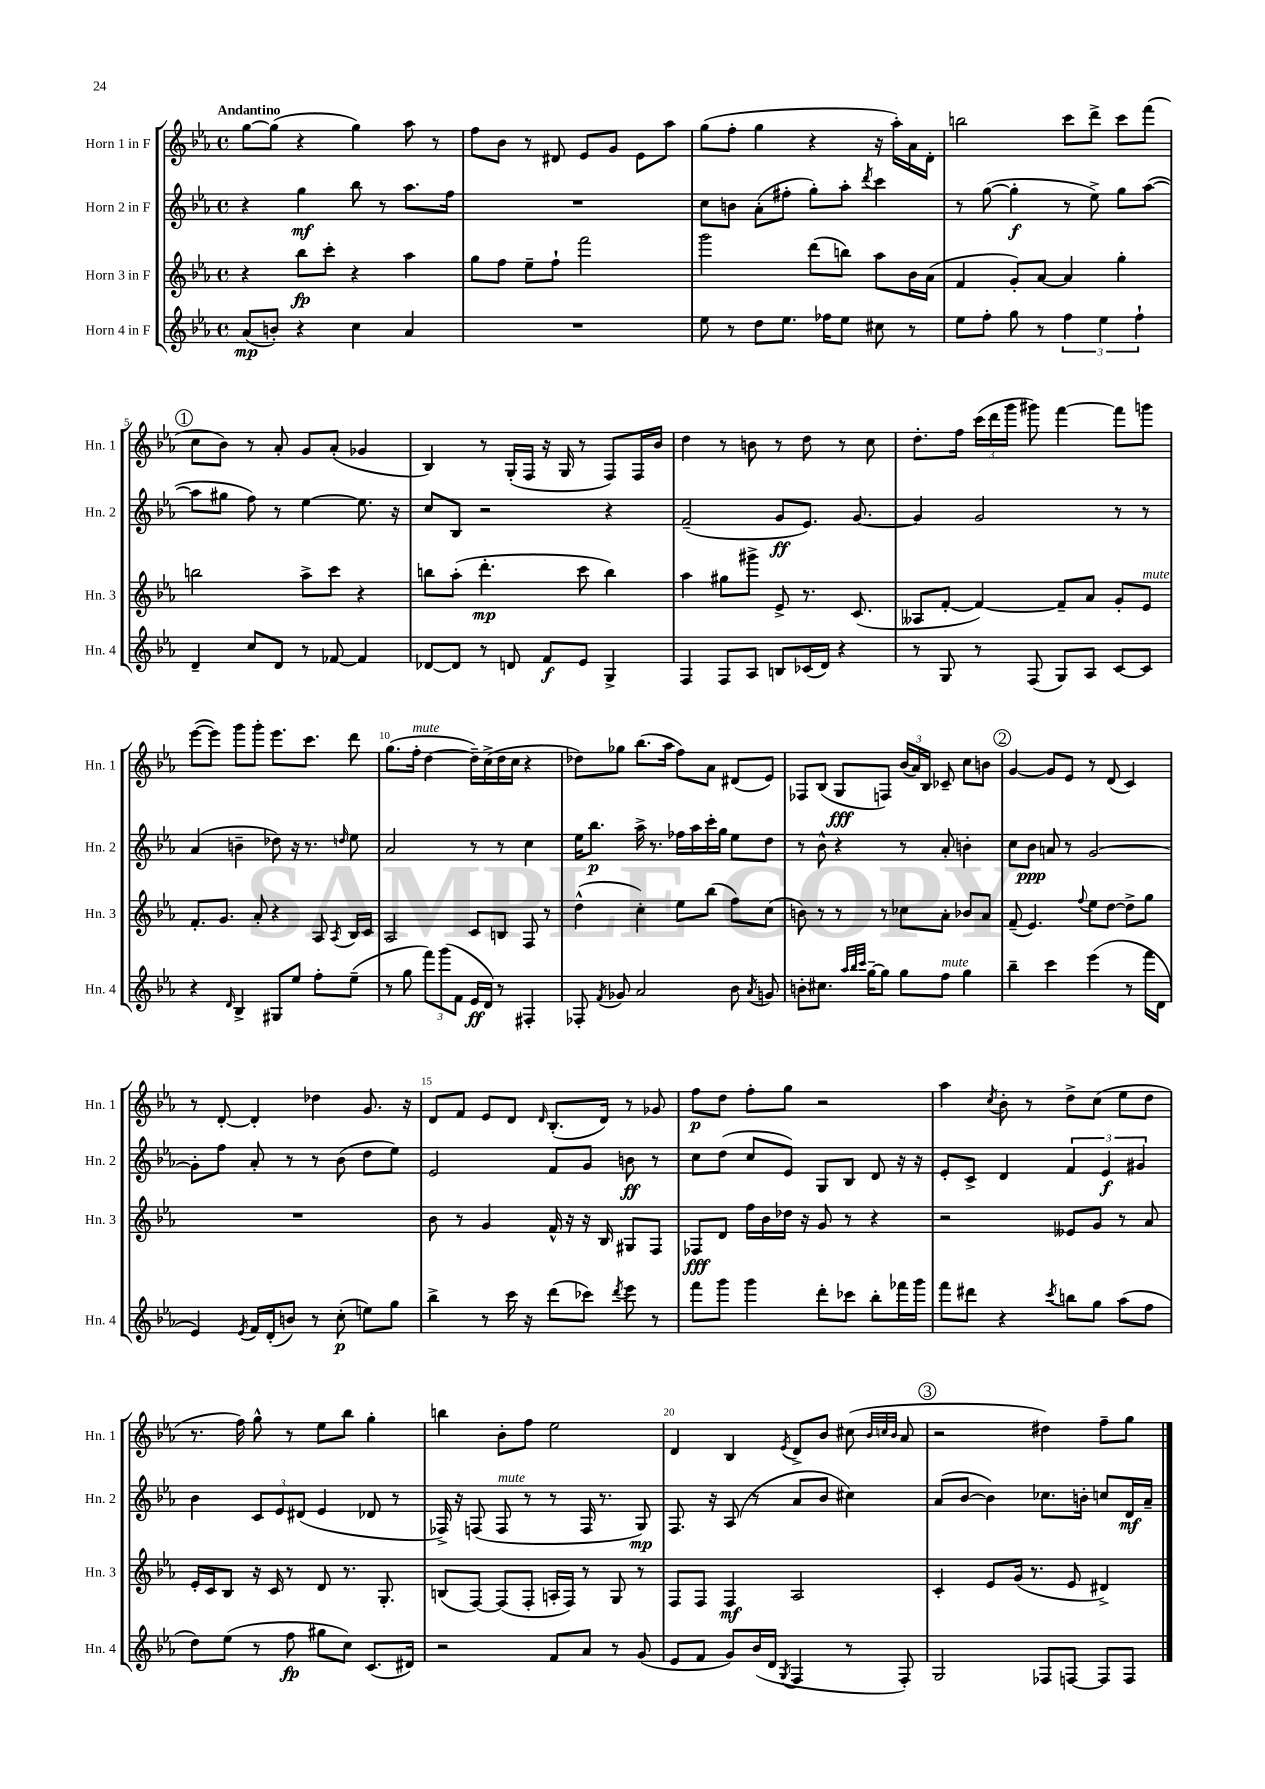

**kern	**kern	**kern	**kern
*staff4	*staff3	*staff2	*staff1
*clefG2	*clefG2	*clefG2	*clefG2
*k[b-e-a-]	*k[b-e-a-]	*k[b-e-a-]	*k[b-e-a-]
*M4/4	*M4/4	*M4/4	*M4/4
*met(c)	*met(c)	*met(c)	*met(c)
(8a-	4r	4r	[8gg
8b')	.	.	(8gg]
4r	8bb-	4gg	4r
.	8ccc'	.	.
4cc	4r	8bb-	4gg)
.	.	8r	.
4a-	4aa-	8.aa-	8aa-
.	.	.	8r
.	.	16ff	.
=	=	=	=
1r	8gg	1r	8ff
.	8ff	.	8b-
.	8ee-~	.	8r
.	8ff`	.	8d#
.	2fff	.	8e-
.	.	.	8g
.	.	.	8e-
.	.	.	8aa-
=	=	=	=
8ee-	2ggg	8cc	(8gg
8r	.	8b	8ff'
8dd	.	(8a-'	4gg
8.ee-	.	8ff#'	.
.	(8ddd	8gg')	4r
16ff-	.	.	.
8ee-	8bb)	8aa-'	.
.	.	8qddd	.
8cc#	8aa-	4ccc	16r
.	.	.	16aa-')
8r	16b-	.	16a-
.	(16a-	.	16d'
=	=	=	=
8ee-	4f	8r	2bb
8ff'	.	([8gg	.
8gg	8g')	4gg']	.
8r	[8a-	.	.
6ff	4a-]	8r	8ccc
.	.	8ee-^)	8ddd^
6ee-	.	.	.
.	4gg'	8gg	8ccc
6ff`	.	.	.
.	.	([8aa-	(8fff
=	=	=	=
4d~	2bb	8aa-]	8cc
.	.	8gg#	8b-)
8cc	.	8ff)	8r
8d	.	8r	8a-'
8r	8aa-^	[4ee-	8g
[8f-	8ccc	.	(8a-'
4f-]	4r	8.ee-]	4g-
.	.	16r	.
=	=	=	=
[8d-	8bb	8cc	4B-)
8d-]	(8aa-'	8B-	.
8r	4.ddd'	2r	8r
8d	.	.	(16G'
.	.	.	16F
8f	.	.	16r
.	.	.	16G
8e-	8ccc	.	8r
4G^	4bb)	4r	8F)
.	.	.	16F
.	.	.	16b-
=	=	=	=
4F	4aa-	(2f~	4dd
8F	8gg#	.	8r
8A-	8ggg#^	.	8b
8B	8e-^	8g	8r
(16c-	8.r	8.e-)	8dd
16d)	.	.	.
4r	.	.	8r
.	(8.c	[8.g	.
.	.	.	8cc
=	=	=	=
8r	8A--	4g]	8.dd'
8G	[8f'	.	.
.	.	.	16ff
8r	4f_)	2g	(24ccc
.	.	.	24ddd
.	.	.	24ggg
(8F	.	.	8ggg#)
8G)	8f~]	.	[4fff
8A-	8a-	.	.
[8c	8g'	8r	8fff]
8c]	8e-	8r	8ggg
=	=	=	=
4r	8.f'	(4a-	([8eee-
.	.	.	8eee-])
.	8.g	.	.
16qqd	.	.	.
4B-^	.	4b~	8ggg
.	8a-'	.	8ggg'
8G#	4r	8dd-)	8.eee-
8ee-	.	16r	.
.	.	8.r	8.ccc
8ff'	8A-	.	.
.	8qA-	16qqdd	.
(8ee-~	16B-	8ee-	8ddd
.	16c	.	.
=	=	=	=
8r	2A-	2a-	(8.gg
8gg	.	.	.
.	.	.	16ff'
12fff)	.	.	[4dd
(12ggg	.	.	.
12f	.	.	.
16e-	8c	8r	16dd~])
16d)	.	.	(16cc^
8r	8B	8r	16dd
.	.	.	16cc
4F#'	8F	4cc	4r
.	8r	.	.
=	=	=	=
8F-'	(4dd^^	16ee-	8dd-)
.	.	8.bb-	.
8qf	.	.	.
8g-	.	.	8gg-
2a-	4cc')	16aa-^	(8.bb-
.	.	8.r	.
.	.	.	16aa-
.	8ee-	16ff-	8ff)
.	.	16aa-	.
.	(8bb-	16ccc'	8a-
.	.	16gg	.
8b-	8ff)	8ee-	(8d#
8qa-	.	.	.
8g	(8cc	8dd	8e-)
=	=	=	=
8b'	8b)	8r	8F-
8.cc#	8r	8b-^^	(8B-
.	8r	4r	8G
32qqaa-	.	.	.
32qqbb-	.	.	.
32qqccc	.	.	.
[16gg~	.	.	.
8gg]	8r	.	8F)
8gg	8cc-	8r	(24b-
.	.	.	24a-)
.	.	.	24B-
8ff	8a-'	8a-'	8c-~
4gg	8b-	4b'	8cc
.	8a-	.	8b
=	=	=	=
4bb-~	(8f~	8cc	[4g
.	4.e-)	8b-	.
4ccc	.	8a	8g]
.	.	8r	8e-
.	8qqff	.	.
(4eee-	8ee-	[2g	8r
.	[8dd	.	(8d
8r	8dd^]	.	4c)
16fff	8gg	.	.
16d	.	.	.
=	=	=	=
4e-)	1r	8g']	8r
.	.	8ff	[8d'
8qe-	.	.	.
16f	.	8a-'	4d']
(16d'	.	.	.
8b)	.	8r	.
8r	.	8r	4dd-
(8cc'	.	(8b-	.
8ee)	.	8dd	8.g
8gg	.	8ee-)	.
.	.	.	16r
=	=	=	=
4bb-^	8b-	2e-	8d
.	8r	.	8f
8r	4g	.	8e-
16ccc	.	.	8d
16r	.	.	.
.	.	.	16qqd
(8ddd	16f^^	8f	(8.B-'
.	16r	.	.
8ccc-)	16r	8g	.
.	16B-	.	16d)
8qddd	.	.	.
8eee-	8G#	8b	8r
8r	8F	8r	8g-
=	=	=	=
8fff	8F-	8cc	8ff
8ggg	8d	(8dd	8dd
4ggg	16ff	8cc	8ff'
.	16b-	.	.
.	16dd-	8e-)	8gg
.	16r	.	.
8ddd'	8g	8G	2r
8ccc-	8r	8B-	.
8bb-'	4r	8d	.
16fff-	.	16r	.
16ggg	.	16r	.
=	=	=	=
8fff	2r	8e-'	4aa-
8ddd#	.	8c^	.
.	.	.	8qcc
4r	.	4d	8b-'
.	.	.	8r
8qccc	.	.	.
8bb	8e--	6f	8dd^
8gg	8g	.	(8cc
.	.	6e-	.
(8aa-	8r	.	8ee-
.	.	6g#	.
8ff	8a-	.	8dd
=	=	=	=
8dd)	16e-'	4b-	8.r
.	16c	.	.
(8ee-	8B-	.	.
.	.	.	16ff)
8r	16r	12c	8gg^^
.	16c	.	.
.	.	12e-	.
8ff	8r	.	8r
.	.	(12d#	.
8gg#	8d	4e-	8ee-
8cc)	8.r	.	8bb-
(8.c	.	8d-	4gg'
.	8.G'	.	.
.	.	8r	.
16d#)	.	.	.
=	=	=	=
2r	(8B	16F-^)	4bb
.	.	16r	.
.	[8F)	(8F	.
.	(8F]	8F	8b-'
.	8F'	8r	8ff
8f	16A'	8r	2ee-
.	16F)	.	.
8a-	8r	16F	.
.	.	8.r	.
8r	8G	.	.
(8g	8r	8G)	.
=	=	=	=
8e-	8F	8.F	4d
8f	8F	.	.
.	.	16r	.
8g)	4F	(8A-	4B-
(16b-	.	8r	.
16d	.	.	.
8qG	.	.	8qe-
4F	2A-	8a-	8d^
.	.	8b-	8b-
8r	.	4cc#)	(8cc#
.	.	.	32qqb-
.	.	.	32qqcc
.	.	.	32qqb-
8F')	.	.	8a-
=	=	=	=
2G	4c'	(8a-	2r
.	.	[8b-	.
.	8e-	4b-])	.
.	(16g	.	.
.	8.r	.	.
8F-	.	8.cc-	4dd#)
[8F	8e-	.	.
.	.	16b'	.
8F]	4d#^)	8cc	8ff~
8F	.	16d	8gg
.	.	16a-~	.
==	==	==	==
*-	*-	*-	*-
